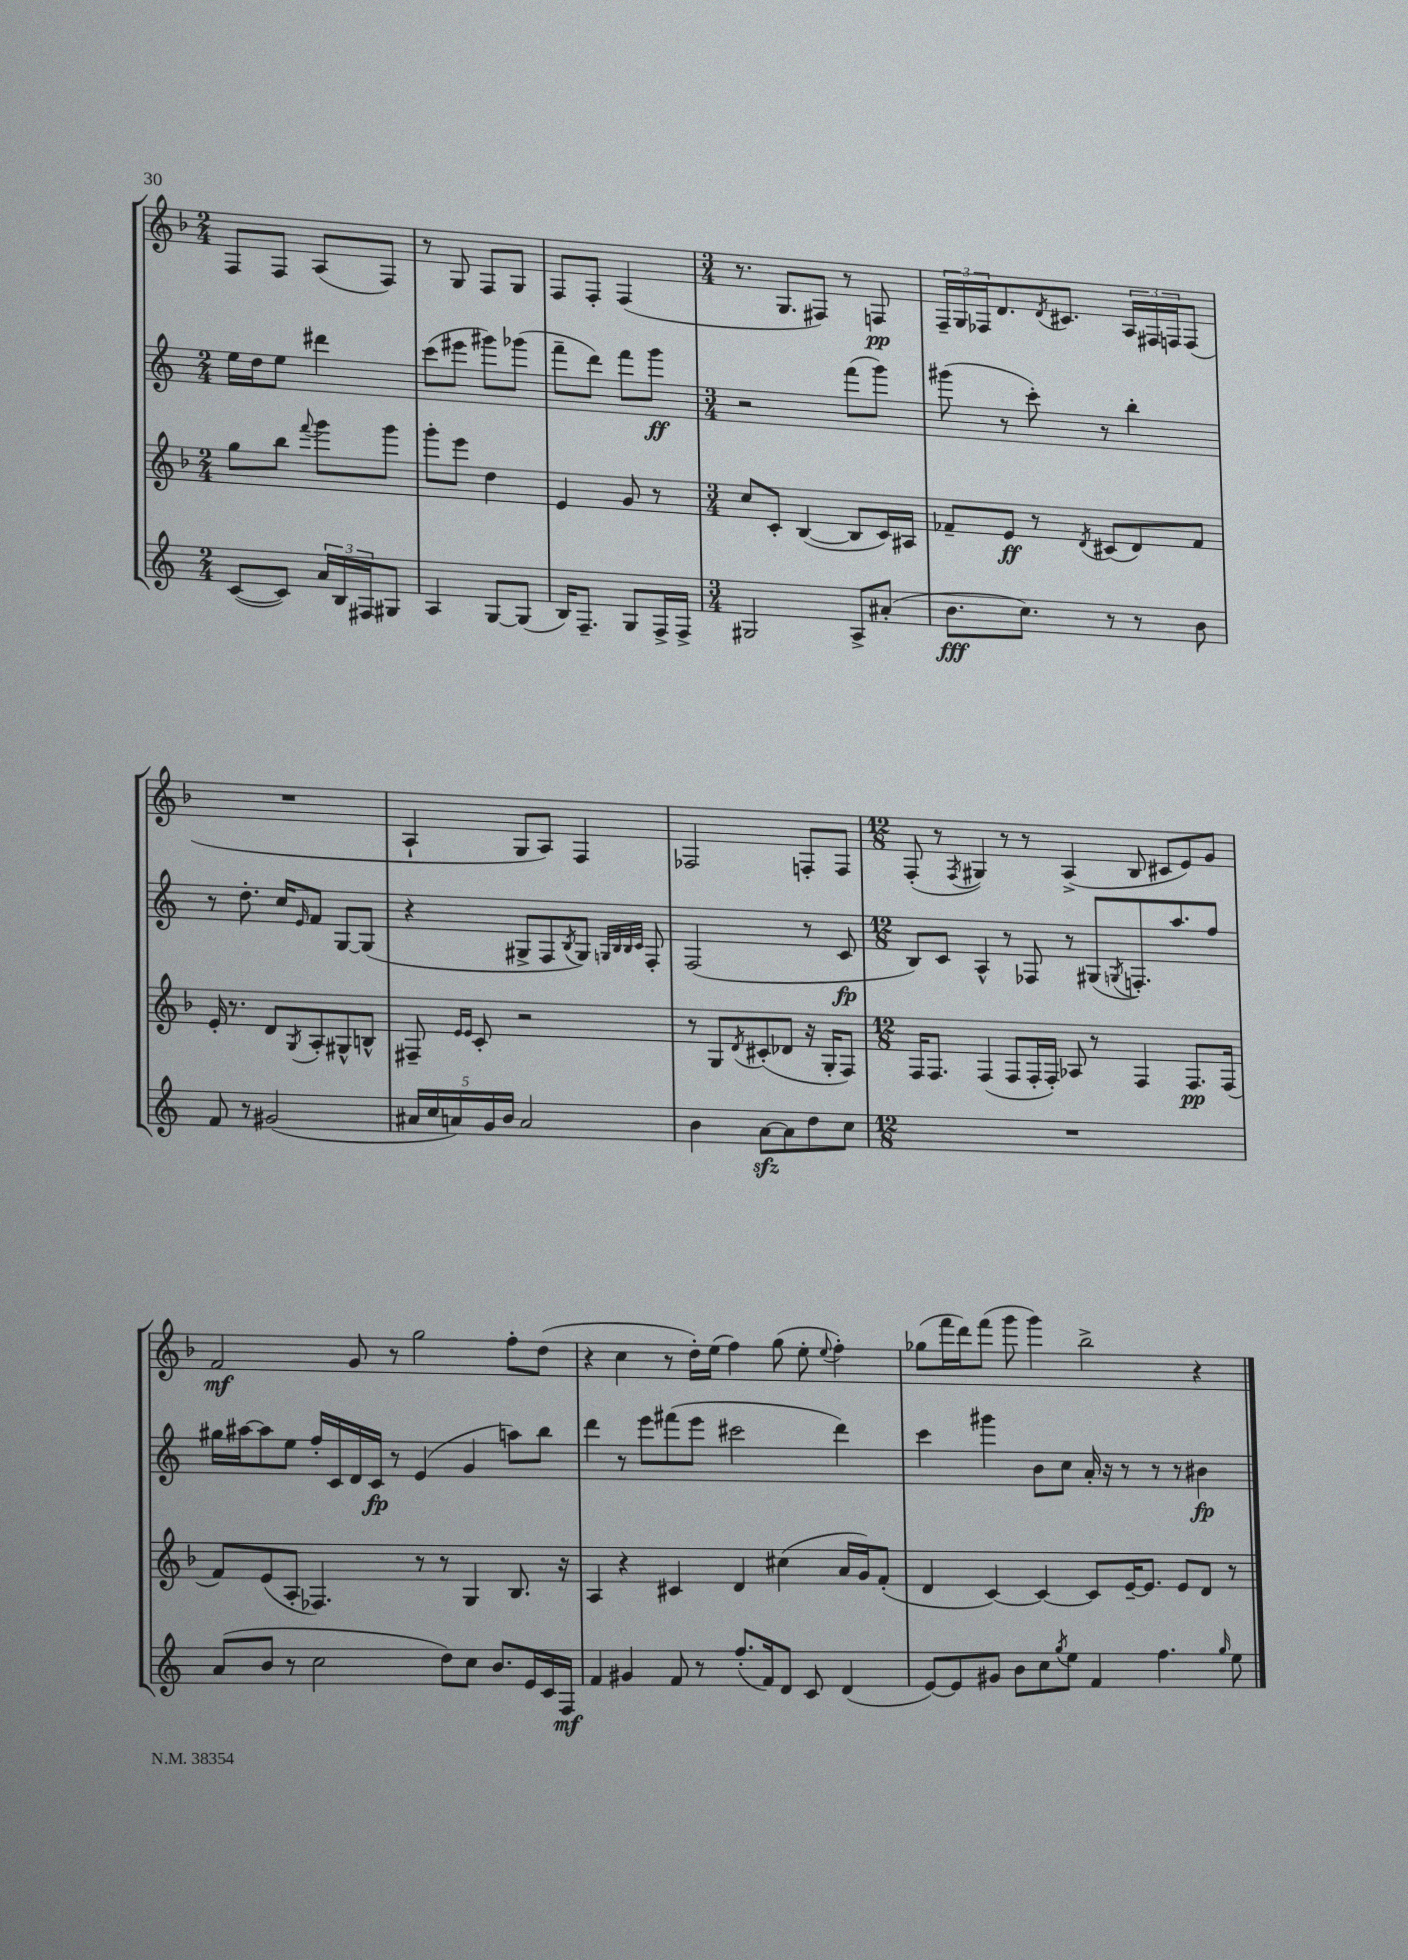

**kern	**kern	**kern	**kern
*staff4	*staff3	*staff2	*staff1
*clefG2	*clefG2	*clefG2	*clefG2
*k[]	*k[b-]	*k[]	*k[b-]
*M2/4	*M2/4	*M2/4	*M2/4
([8c/L	8gg\L	16ee\LL	8F/L
.	.	16dd\J	.
8c/]J)	8bb-\J	8ee\J	8F/J
.	8qqfff/	.	.
24a/LL	8ggg\L	4ddd#\	(8A/L
24B/	.	.	.
24F#/J	.	.	.
8G#/J	8ggg\J	.	8F/J)
=	=	=	=
4A/	8ggg'\L	(8ccc\L	8r
.	8eee\J	8eee#\J	8G/
[8G/L	4dd\	8ggg#\L)	8F/L
(8G/]J	.	(8ggg-\J	8G/J
=	=	=	=
16B/LK)	4e/	8fff~\L	8F/L
8.F~/J	.	.	.
.	.	8ddd\J)	8F'/J
8G/L	8g/	8fff\L	(4F/
16F^/L	8r	8ggg\J	.
16F^/JJ	.	.	.
=	=	=	=
*M3/4	*M3/4	*M3/4	*M3/4
2G#/	8cc/L	2r	8.r
.	8c'/J	.	.
.	.	.	8.G/L
.	([4B-/	.	.
.	.	.	8F#/J)
8A^/L	8B-/]L	(8fff\L	8r
(8a#'/J	16c/L)	8ggg\J)	8F/
.	16A#/JJ	.	.
=	=	=	=
8.b\L	8f-~/L	(8ggg#\	24F~/LL
.	.	.	24G/
.	.	.	24F-/J
.	8e/J	8r	8.d/
8.cc\J)	.	.	.
.	8r	8ccc'\)	.
.	.	.	8qd/
.	.	.	8.c#/J
.	8qd/	.	.
8r	(8c#/L	8r	.
8r	8d/)	4bb'\	24A/LL
.	.	.	24F#/
.	.	.	24F/J
8b\	8f-/J	.	(8F/J
=	=	=	=
8f/	16e'/	8r	2.r
.	8.r	.	.
8r	.	8.dd'\	.
(2g#/	8d/L	.	.
.	.	16cc/LK	.
.	8qG/	16qqe/	.
.	8A'/	8f/J	.
.	8G#^^/	[8G/L	.
.	8B^^/J	(8G/]J	.
=	=	=	=
20a#/LL	8F#~/	4r	4A`/
20cc/	.	.	.
20a/)	.	.	.
.	16qqe/LL	.	.
.	16qqe/JJ	.	.
.	8c'/	.	.
20g/	.	.	.
20b/JJ	.	.	.
2a/	2r	8G#^/L	8G/L
.	.	8F/	8A/J)
.	.	8qB/	.
.	.	8G#/J)	4F/
.	.	32qqG/LLL	.
.	.	32qqB/	.
.	.	32qqB/	.
.	.	32qqc/JJJ	.
.	.	8F'/	.
=	=	=	=
4b\	8r	(2F/	2F-/
.	8G/L	.	.
.	8qd/	.	.
[8a\L	(8c#'/	.	.
8a\]	8d-/J	.	.
8dd\	16r	8r	8F'/L
.	16G'/LK	.	.
8cc\J	8F/J)	8c/	8F/J
=	=	=	=
*M12/8	*M12/8	*M12/8	*M12/8
1.r	16F/LK	8B/L)	(8F'/
.	8.F/J	.	.
.	.	8c/J	8r
.	.	.	8qF/
.	(4F/	4A^^/	4G#/)
.	8F/L	8r	8r
.	16F'/L	8F-/	8r
.	16F'/JJ)	.	.
.	8A-/	8r	(4A^/
.	8r	(8G#/L	.
.	.	8qG/	.
.	4F/	8.F'/)	8B-/
.	.	.	8c#/L
.	.	8.aa/	.
.	8.F/L	.	8e/)
.	.	8ff/J	8g/J
.	(16F/Jk	.	.
=	=	=	=
(8a/L	8f/L)	16gg#\LL	2f/
.	.	[16aa#\J	.
8b/J	(8e/	8aa#\]	.
8r	8A'/J	8ee\J	.
2cc\	4.F-/)	16ff'/LL	.
.	.	16c/	.
.	.	16d/	8g/
.	.	16c/JJ	.
.	.	8r	8r
.	8r	(4e/	2gg\
8dd\L)	8r	.	.
8cc\J	4G/	4g/	.
8.b/L	.	.	.
.	8.B-/	8aa\L)	8ff'\L
16e/L	.	.	.
16c/	.	8bb\J	(8dd\J
16F/JJ	16r	.	.
=	=	=	=
4f/	4A/	4ddd\	4r
4g#/	4r	8r	4cc\
.	.	8eee\L	.
8f/	4c#/	(8fff#\	8r
8r	.	8eee\J	16dd'\LL)
.	.	.	(16ee\JJ
(8.ff'/L	4d/	2ccc#\	4ff\)
16f/k)	.	.	.
8d/J	(4cc#\	.	(8gg\
8c/	.	.	8ee'\
.	.	.	8qqee/
(4d/	16a/LL	4ddd\)	4ff'\)
.	16g/J)	.	.
.	(8f'/J	.	.
=	=	=	=
[8e/L)	4d/	4ccc\	(8gg-\L
8e/]	.	.	16fff\L
.	.	.	16ddd\J)
8g#/J	[4c/)	4ggg#\	(8fff\J
8b\L	.	.	8ggg\
8cc\	4c/_	8b\L	4ggg\)
8qgg/	.	.	.
8ee\J	.	8cc\J	.
4f/	8c/]L	16a'/	2bb-^\
.	.	16r	.
.	[16e~/K	8r	.
.	8.e/]J	.	.
4.ff\	.	8r	.
.	8e/L	8r	.
.	8d/J	4b#\	4r
16qqgg/	.	.	.
8ee\	8r	.	.
==	==	==	==
*-	*-	*-	*-
